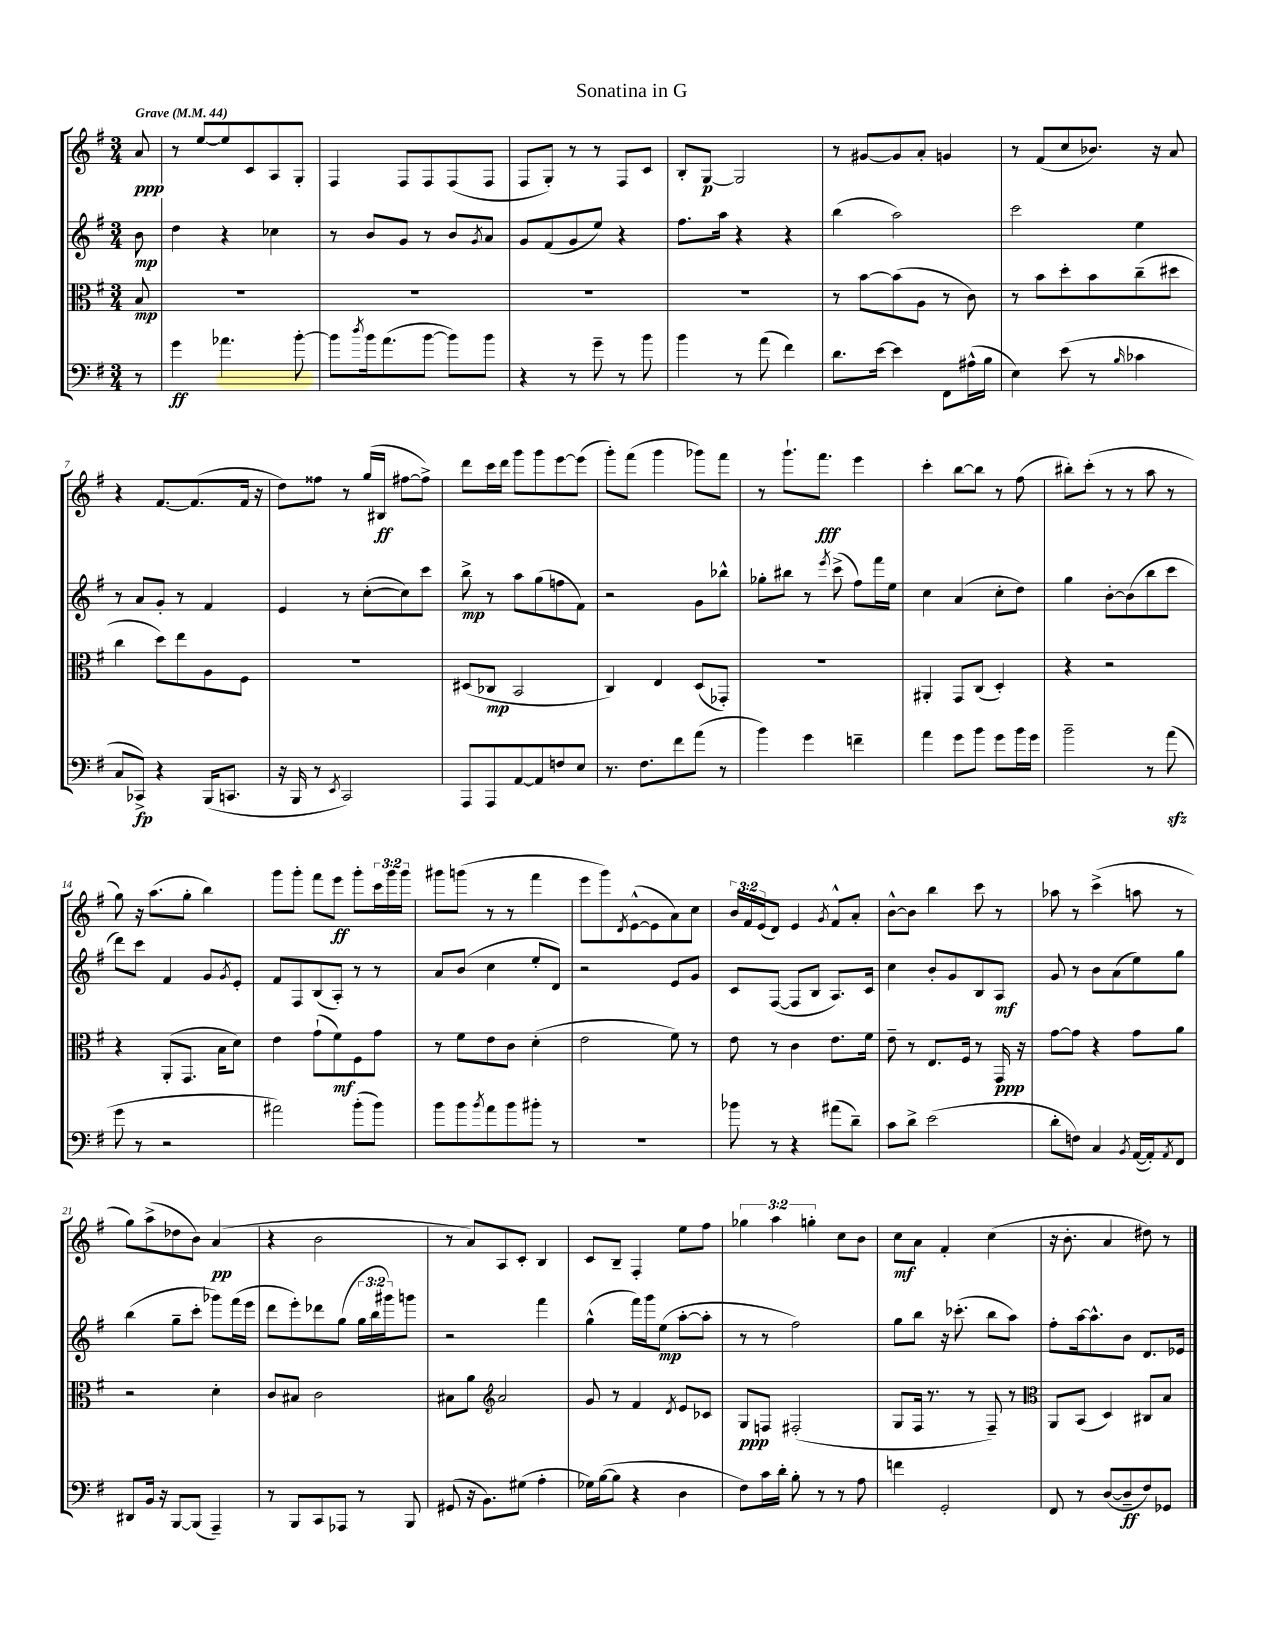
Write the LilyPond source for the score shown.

\header { title = "Sonatina in G" }
<<
\new StaffGroup <<
\new Staff = "s0" {
    \clef treble \key g \major \numericTimeSignature \time 3/4 \override Staff.TupletNumber.text = #tuplet-number::calc-fraction-text \partial 8 \tempo "Grave" 4 = 44
    a'8\ppp |
    r8 e''8~ e''8 c'8 a8 g8-. |
    fis4 fis8 fis8 fis8( fis8 |
    fis8 g8-.) r8 r8 fis8 c'8 |
    b8-. g8~\p g2 |
    r8 gis'8~ gis'8 a'8-. g'4 |
    r8 fis'8( c''8 bes'8.) r16 a'8 |
    r4 fis'8.~ fis'8.( fis'16 r16 |
    d''8) fisis''8 r8 g''16( bis16\ff fis''8~ fis''8->) |
    d'''8 c'''16 d'''16 g'''8 g'''8 e'''8~ e'''8( |
    g'''8-.) fis'''8( g'''4 ges'''8) fis'''8 |
    r8 g'''8.-! fis'''8.\fff e'''4 |
    c'''4-. b''8~ b''8 r8 fis''8( |
    bis''8-.) c'''8-.( r8 r8 a''8 r8 |
    g''8) r16 a''8.( g''8-. b''4) |
    g'''8 g'''8-. fis'''8 e'''8\ff g'''8-. \tuplet 3/2 { c'''16 g'''16 g'''16 } |
    gis'''8 g'''8( r8 r8 fis'''4 |
    e'''8 g'''8) \acciaccatura { d'8 } e'8~-^( e'8 a'8) c''8 |
    \tuplet 3/2 { b'16 fis'16 e'16( } d'8) e'4 \acciaccatura { g'8 } fis'8-^ a'8-. |
    b'8~-^ b'8 b''4 c'''8 r8 |
    aes''8 r8 c'''4->( a''8 r8 |
    g''8) a''8->( des''8 b'8) a'4\pp( |
    r4 b'2 |
    r8 a'8) a8 c'8-. b4 |
    c'8 b8-- fis4-. e''8 fis''8 |
    \tuplet 3/2 { ges''4 a''4 g''4-. } c''8 b'8 |
    c''8\mf a'8 fis'4-. c''4( |
    r16 b'8.-. a'4 dis''8) r8 \bar "|." |
}
\new Staff = "s1" {
    \clef treble \key g \major \numericTimeSignature \time 3/4 \override Staff.TupletNumber.text = #tuplet-number::calc-fraction-text \partial 8
    b'8\mp |
    d''4 r4 ces''4 |
    r8 b'8 g'8 r8 b'8 \acciaccatura { g'8 } a'8 |
    g'8 fis'8( g'8 e''8) r4 |
    fis''8. a''16 r4 r4 |
    b''4( a''2) |
    c'''2 e''4 |
    r8 a'8 g'8-. r8 fis'4 |
    e'4 r8 c''8~-.( c''8) c'''8 |
    b''8->\mp r8 a''8 g''8( f''8 fis'8) |
    r2 g'8 bes''8-^ |
    ges''8-. bis''8 r8 \acciaccatura { e'''8 } c'''8->( fis''8) fis'''16 e''16 |
    c''4 a'4( c''8-. d''8) |
    g''4 b'8~-. b'8( b''8 c'''8 |
    d'''8) c'''8 fis'4 g'8 \acciaccatura { g'8 } e'8-. |
    fis'8 fis8 b8( a8-.) r8 r8 |
    a'8 b'8( c''4 e''8-. d'8) |
    r2 e'8 g'8 |
    c'8 fis8~( fis8 b8 a8.) c'16 |
    c''4 b'8-. g'8 b8 a8\mf |
    g'8 r8 b'8 a'8( e''8) g''8 |
    b''4( g''8-- c'''8-. ges'''8) fis'''16( e'''16 |
    d'''8 e'''8-.) des'''8 g''8( \tuplet 3/2 { g''16 b''16 gis'''16) } g'''8 |
    r2 fis'''4 |
    g''4-^( fis'''16) g'''16 e''8\mp( a''8~-. a''8-. |
    r8 r8 fis''2) |
    g''8 b''8 r16 ces'''8.-.( b''8 a''8) |
    fis''8-. a''16~ a''8.-^ b'8 d'8. ees'16 \bar "|." |
}
\new Staff = "s2" {
    \clef alto \key g \major \numericTimeSignature \time 3/4 \partial 8
    b8\mp |
    R2. |
    R2. |
    R2. |
    R2. |
    r8 b'8~ b'8( a8 r8 c'8) |
    r8 b'8 d''8-. b'8 c''8--( dis''8 |
    c''4 d''8) e''8 a8 fis8 |
    R2. |
    dis8( ces8\mp b,2 |
    c4) e4 d8( ges,8-.) |
    R2. |
    ais,4-. g,8 c8( d4-.) |
    r4 r2 |
    r4 a,8-.( g,8. b16 d'8) |
    e'4 g'8-!( fis'8\mf) fis8 g'8 |
    r8 fis'8 e'8 c'8 d'4-.( |
    e'2 fis'8) r8 |
    e'8 r8 c'4 e'8. fis'16 |
    e'8-- r8 e8. fis16 r8 g,16\ppp r16 |
    g'8~ g'8 r4 g'8 a'8 |
    r2 d'4-. |
    c'8 bis8 c'2 |
    bis8 a'8 \clef treble a'2 |
    g'8 r8 fis'4 \acciaccatura { d'8 } e'8 ces'8 |
    g8\ppp f8 fis2-.( |
    g8 fis16 r8. r8 fis8--) r8 |
    \clef alto a,8 b,8( d4) cis8 b8 \bar "|." |
}
\new Staff = "s3" {
    \clef bass \key g \major \numericTimeSignature \time 3/4 \partial 8
    r8 |
    g'4\ff aes'4. b'8~-. |
    b'8 \acciaccatura { d''8 } b'16 a'8.( b'8~ b'8) b'8 |
    r4 r8 g'8-- r8 b'8 |
    b'4 r8 a'8( fis'4) |
    d'8. e'16~ e'4 fis,8 ais16-^( b16 |
    e4) e'8( r8 \grace { b16 } ces'4 |
    c8 ces,8->\fp) r4 b,,16( c,8. |
    r16 b,,16 r8 \acciaccatura { e,8 } c,2) |
    a,,8 a,,8 a,8~ a,8 f8 e8 |
    r8. fis8. fis'8 a'8( r8 |
    b'4) g'4 f'4-- |
    a'4 g'8 b'8 g'8 b'16 g'16 |
    b'2-- r8 a'8\sfz( |
    g'8 r8 r2 |
    ais'2) b'8-.( b'8) |
    b'8 b'8 \acciaccatura { b'8 } a'8 b'8 bis'8-. r8 |
    R2. |
    bes'8 r8 r4 ais'8( d'8--) |
    c'8 d'8-> e'2( |
    d'8-. f8) c4 \acciaccatura { b,8 } a,16~( a,16-.) \acciaccatura { a,8 } fis,8 |
    dis,8 b,16 r16 b,,8~ b,,8( a,,4--) |
    r8 b,,8 c,8 aes,,8 r8 b,,8 |
    gis,8( r16 b,8.) gis8( a4-. |
    ges16) b16~( b8 r4 d4 |
    fis8) c'16 d'16-. b8-. r8 r8 a8 |
    f'4 g,2-. |
    fis,8 r8 d8~( d8--\ff fis8) ges,8 \bar "|." |
}
>>
>>
